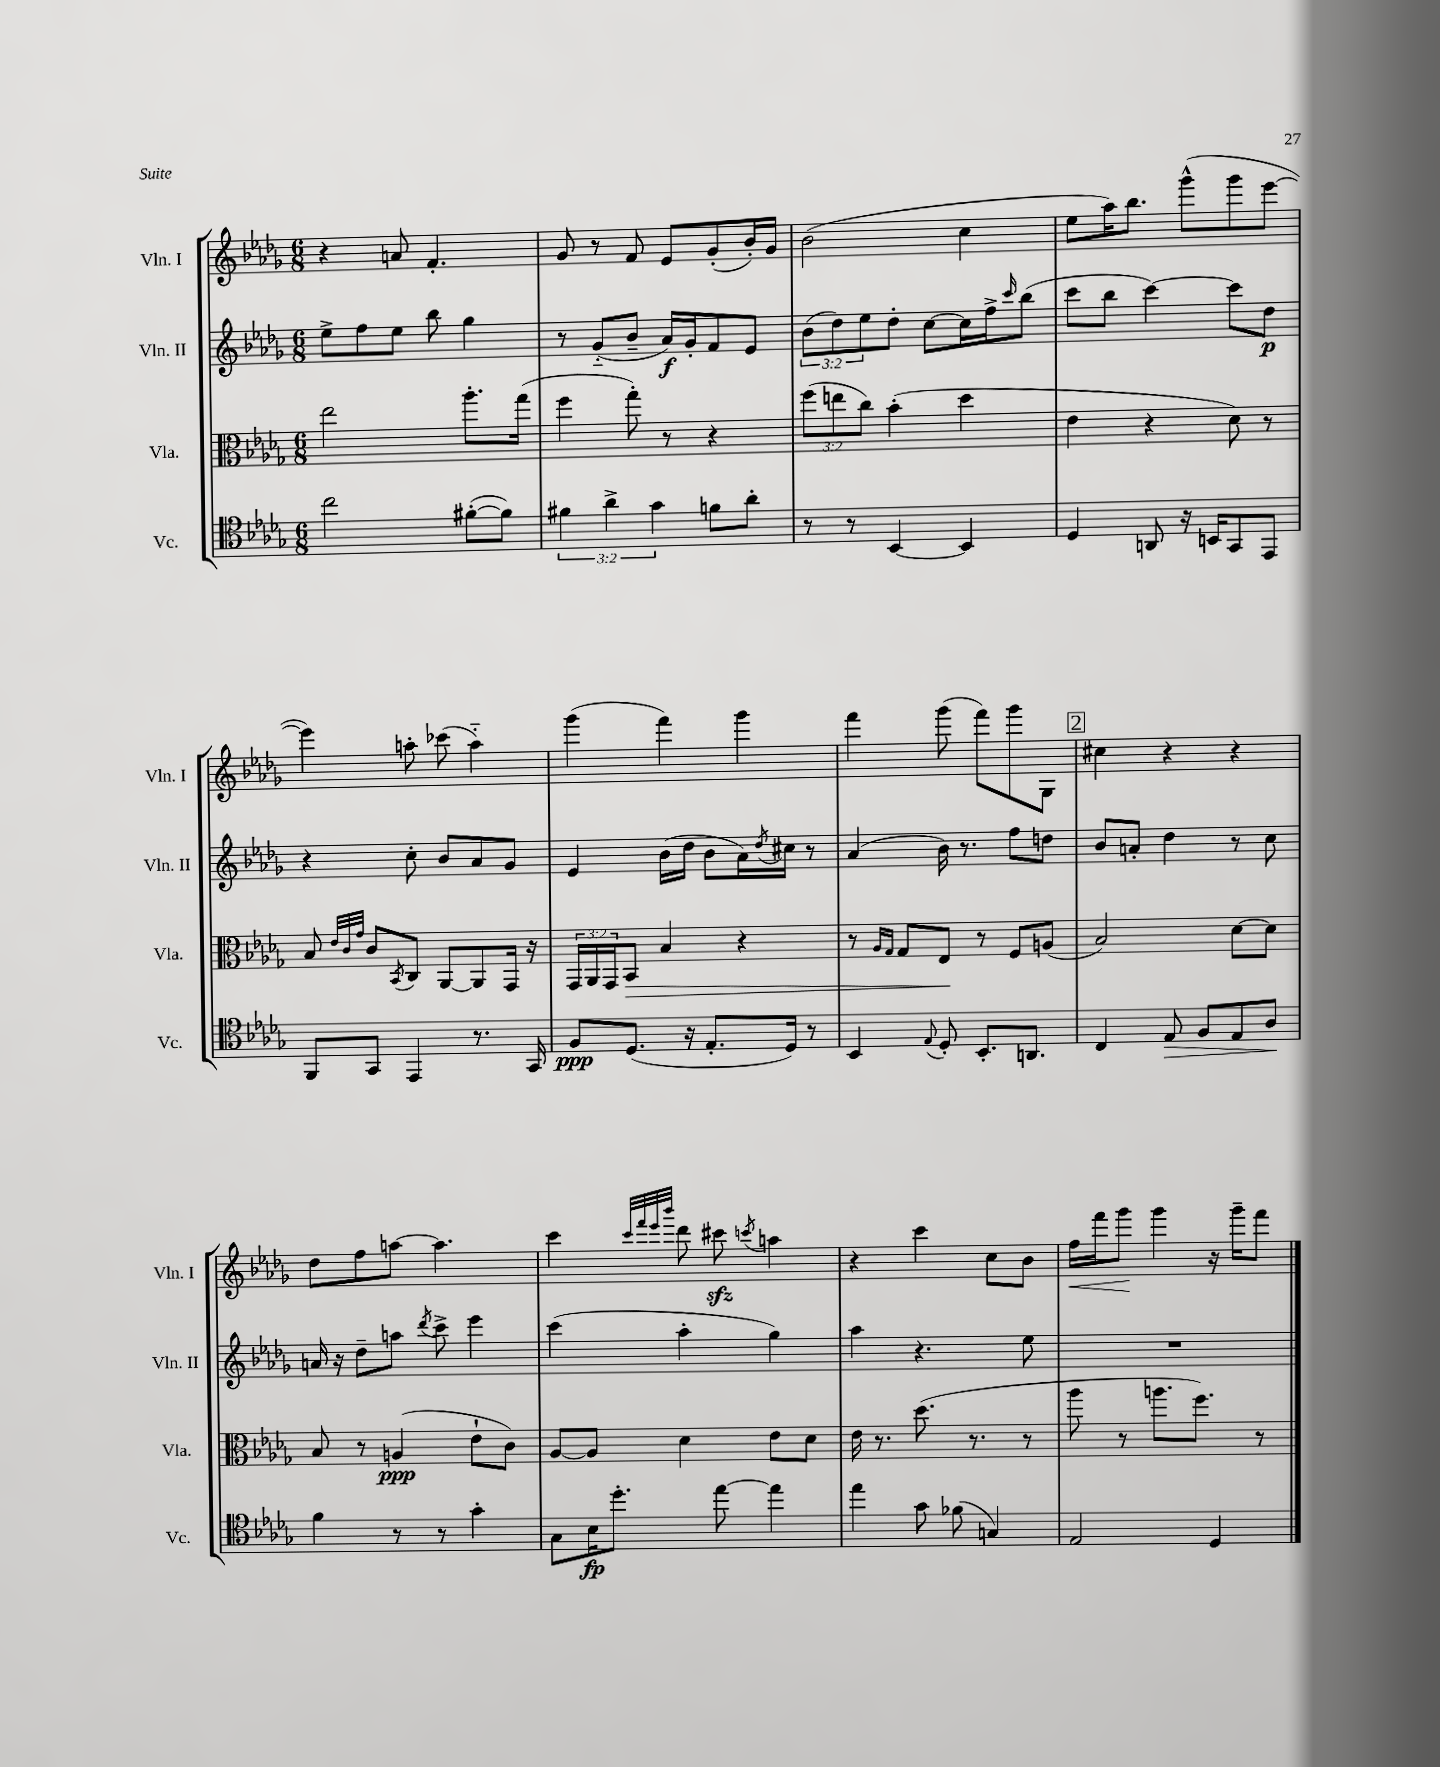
<<
\new StaffGroup <<
\new Staff = "s0" \with { instrumentName = "Vln. I" shortInstrumentName = "Vln. I" } {
    \clef treble \key des \major \numericTimeSignature \time 6/8
    r4 a'8 f'4.-. |
    ges'8 r8 f'8 ees'8 ges'8-.( bes'16-.) ges'16 |
    bes'2( c''4 |
    ees''8 aes''16) bes''8. ges'''8-^( ges'''8 ees'''8~ |
    ees'''4) a''8-. ces'''8( a''4-_) |
    ges'''4( f'''4) ges'''4 |
    f'''4 ges'''8( f'''8) ges'''8 ges8 |
    \mark \markup { \box "2" } cis''4 r4 r4 |
    des''8 f''8 a''8~ a''4. |
    c'''4 \grace { c'''32 f'''32 ees'''32 bes'''32 } des'''8 cis'''8\sfz \acciaccatura { c'''8 } a''4 |
    r4 c'''4 c''8 bes'8 |
    f''16\< f'''16 ges'''8\! ges'''4 r16 ges'''16-- f'''8 \bar "|." |
}
\new Staff = "s1" \with { instrumentName = "Vln. II" shortInstrumentName = "Vln. II" } {
    \clef treble \key des \major \numericTimeSignature \time 6/8 \override Staff.TupletNumber.text = #tuplet-number::calc-fraction-text
    ees''8-> f''8 ees''8 bes''8 ges''4 |
    r8 ges'8-_( bes'8-- aes'16\f) ges'16-. f'8 ees'8 |
    \tuplet 3/2 { bes'8( des''8) ees''8 } des''8-. c''8~ c''16 f''16-> \grace { c'''16 } bes''8( |
    c'''8 bes''8 c'''4~) c'''8 des''8\p |
    r4 c''8-. bes'8 aes'8 ges'8 |
    ees'4 bes'16( des''16 bes'8 aes'16) \acciaccatura { des''8 } cis''16 r8 |
    aes'4( bes'16) r8. f''8 d''8 |
    \mark \markup { \box "2" } bes'8 a'8-. des''4 r8 c''8 |
    a'16 r16 des''8-- a''8 \acciaccatura { des'''8 } c'''8-> ees'''4 |
    c'''4( aes''4-. ges''4) |
    aes''4 r4. ees''8 |
    R2. \bar "|." |
}
\new Staff = "s2" \with { instrumentName = "Vla." shortInstrumentName = "Vla." } {
    \clef alto \key des \major \numericTimeSignature \time 6/8 \override Staff.TupletNumber.text = #tuplet-number::calc-fraction-text
    ees''2 aes''8.-. ges''16( |
    f''4 ges''8-.) r8 r4 |
    \tuplet 3/2 { f''8( e''8 c''8) } bes'4-.( des''4 |
    ees'4 r4 des'8) r8 |
    bes8 \grace { ees'32 c'32 ges'32 } c'8 \acciaccatura { bes,8 } c8 aes,8~ aes,8 ges,16 r16 |
    \tuplet 3/2 { ges,16 aes,16 ges,16 } bes,8\> bes4 r4 |
    r8 \grace { aes16 ges16 } ges8 ees8\! r8 f8 a8( |
    \mark \markup { \box "2" } bes2) des'8~ des'8 |
    bes8 r8 a4\ppp( ees'8-! c'8) |
    aes8~ aes8 des'4 ees'8 des'8 |
    ees'16 r8. des''8.( r8. r8 |
    aes''8 r8 a''8. f''8.) r8 \bar "|." |
}
\new Staff = "s3" \with { instrumentName = "Vc." shortInstrumentName = "Vc." } {
    \clef tenor \key des \major \numericTimeSignature \time 6/8 \override Staff.TupletNumber.text = #tuplet-number::calc-fraction-text
    c''2 fis'8~-.( fis'8) |
    \tuplet 3/2 { fis'4 aes'4-> ges'4 } f'8 aes'8-. |
    r8 r8 bes,4~ bes,4 |
    des4 a,8 r16 b,16 ges,8 ees,8 |
    f,8 ges,8 ees,4 r8. ges,16 |
    f8\ppp des8.( r16 ees8.-. des16) r8 |
    bes,4 \appoggiatura { ees8 } des8-. bes,8.-. a,8. |
    \mark \markup { \box "2" } c4 ees8\> f8 ees8 aes8\! |
    f'4 r8 r8 ges'4-. |
    ges8 bes16\fp des''8.-. ees''8~ ees''4 |
    ees''4 ges'8 fes'8( g4) |
    ees2 des4 \bar "|." |
}
>>
>>
\layout { \context { \Score \remove "Bar_number_engraver" } }
